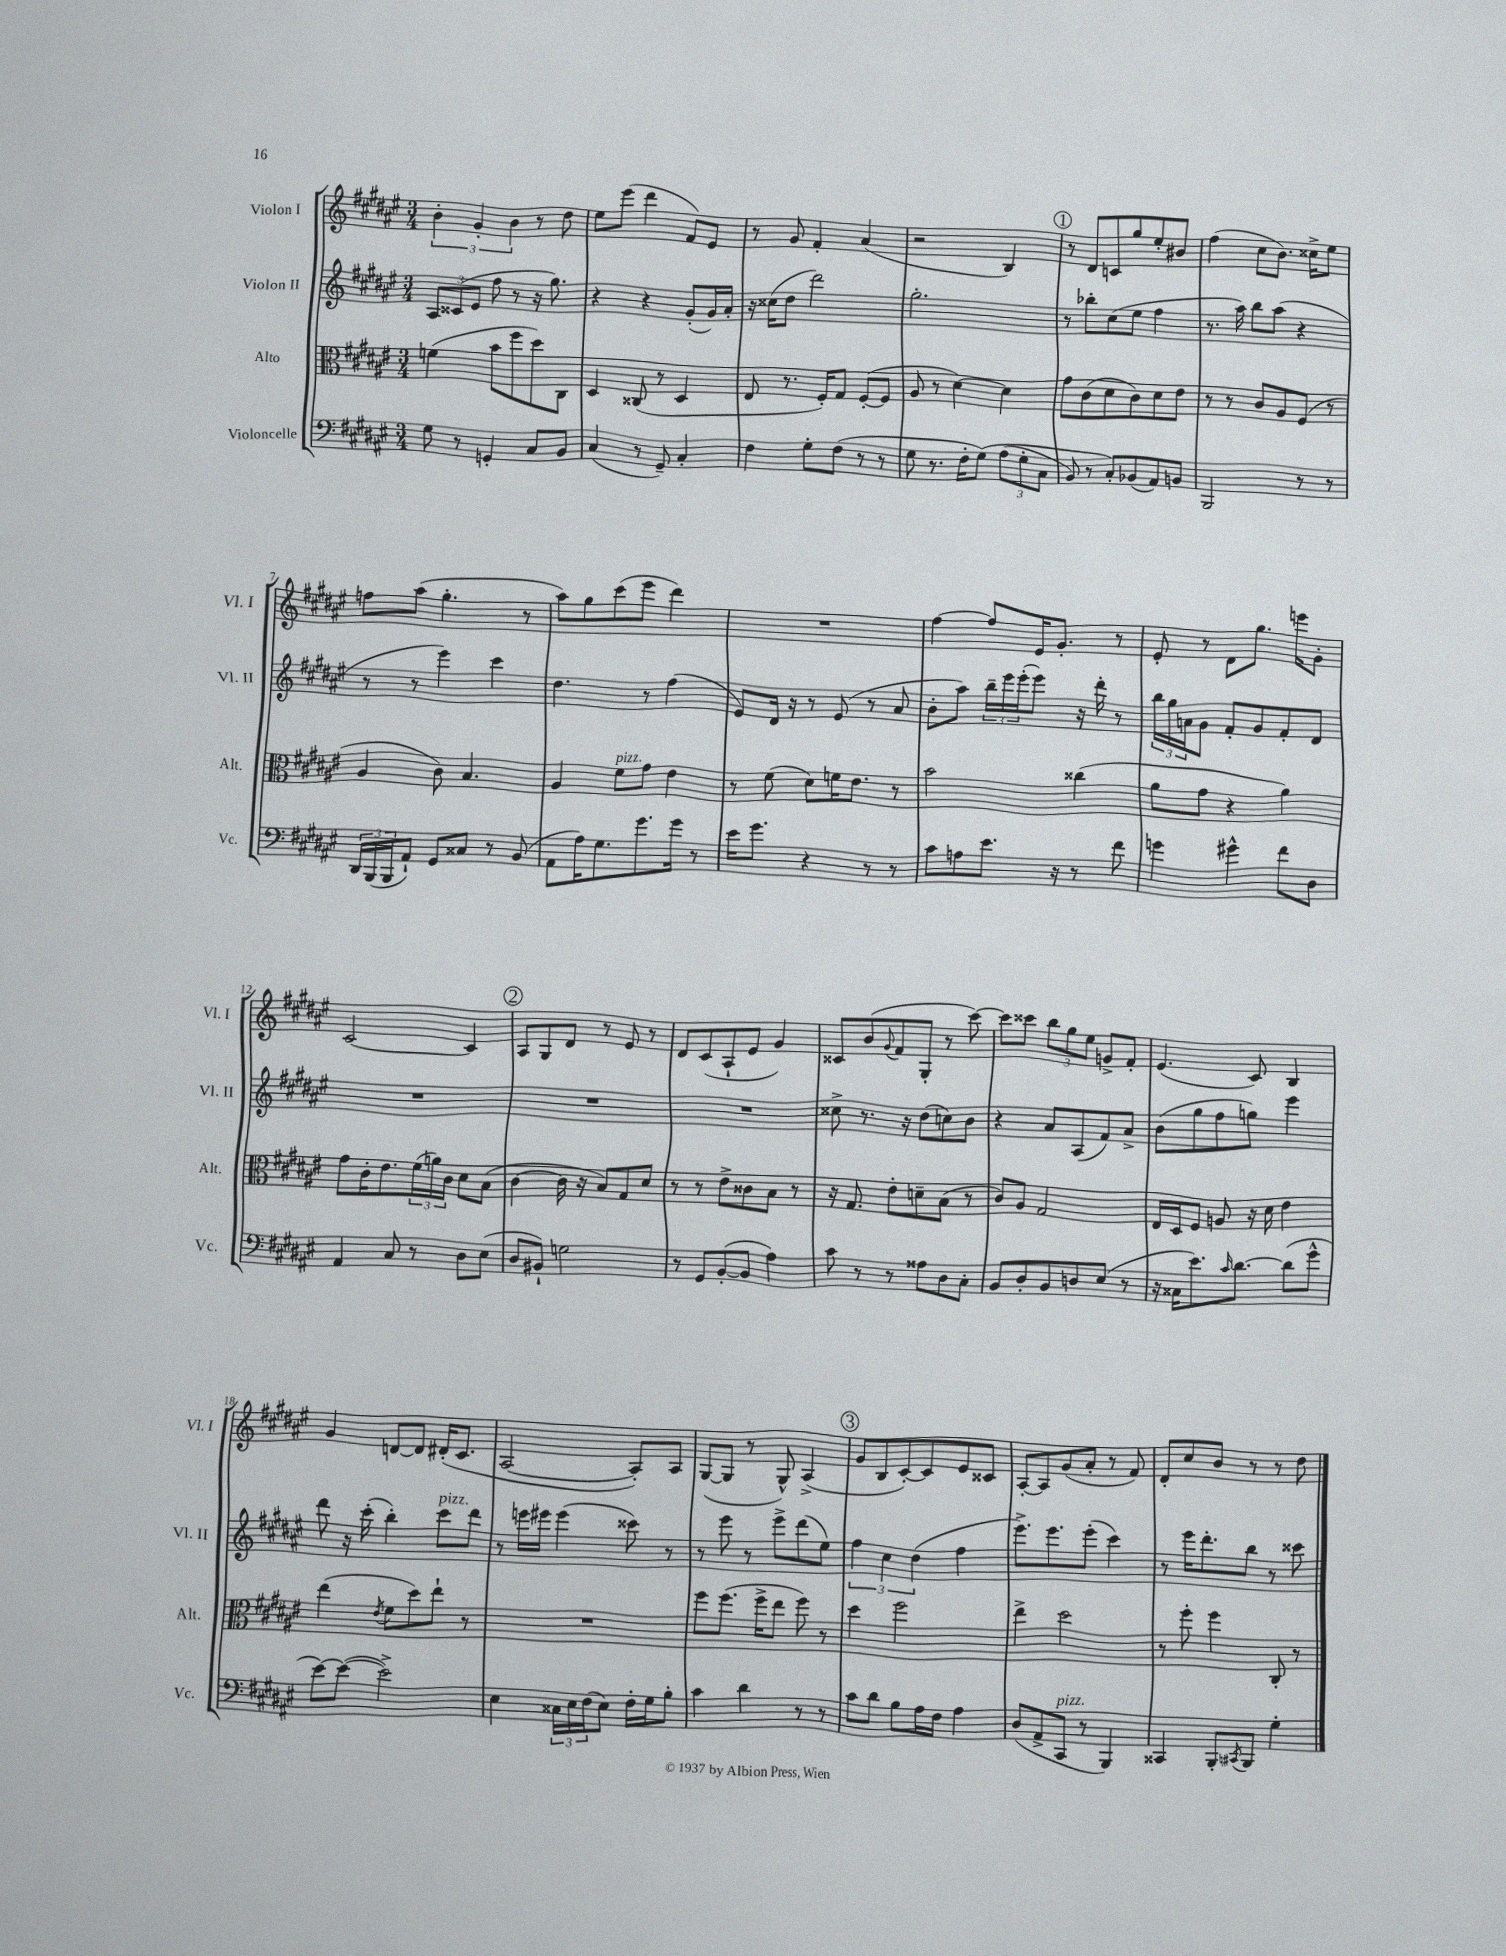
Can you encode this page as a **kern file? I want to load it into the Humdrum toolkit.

**kern	**kern	**kern	**kern
*part4	*part3	*part2	*part1
*staff4	*staff3	*staff2	*staff1
*I"Violoncelle	*I"Alto	*I"Violon II	*I"Violon I
*I'Vc.	*I'Alt.	*I'Vl. II	*I'Vl. I
*clefF4	*clefC3	*clefG2	*clefG2
*k[f#c#g#d#a#e#]	*k[f#c#g#d#a#e#]	*k[f#c#g#d#a#e#]	*k[f#c#g#d#a#e#]
*M3/4	*M3/4	*M3/4	*M3/4
=1	=1	=1	=1
8G#\	(4fn\	12A#/L	6b'\
.	.	(12c##X/	.
8r	.	.	.
.	.	12e#/J	6g#'/
4GGn'/	8b\L	8ff#\	.
.	.	.	6b\
.	8ff#\	8r	.
8C#/L	8dd#\)	16r	8r
.	.	8.gg#\)	.
8BB/J	8C#\J	.	8dd#\
=2	=2	=2	=2
(4C#/	4D#/	4r	8ee#\L
.	.	.	(8eee#\J
8r	(8C##X/	4r	4ddd#\
8GG#~/)	8r	.	.
4C#'/	4D#/	(8g#'/L	8f#/L)
.	.	16g#/L)	8e#/J
.	.	16a#'/JJ	.
=3	=3	=3	=3
4F#\	8E#/	16r	8r
.	.	(16cc##X\KL	.
.	8.r	8dd#\J	8g#/
8G#'\L	.	2ddd#\)	4f#'/
.	16F#'/KL)	.	.
(8F#\J	8G#/J	.	.
8r	([8F#'/L	.	(4a#/
8r	8F#/J]	.	.
=4	=4	=4	=4
8G#\	8A#/	2.gg#'\	2r
8.r	8r	.	.
.	[4d#\)	.	.
16F#'\KL	.	.	.
(8G#\J)	.	.	.
(12A#\L	4d#\]	.	4B/)
12G#'\	.	.	.
12C#\J	.	.	.
!!LO:REH:place=s1:t=1
=5	=5	=5	=5
8BB/)	8g#\L	8r	8r
8r	(8c#\	8bb-X'\L	8d#/L
8C#'/L)	8d#\	(8cc#\	8cn/
(8BB-X/	8c#\)	8ee#\J	8gg#/
8AA#/)	8d#\	4ff#\	8ee#'/
8BBn/J	8e#\J	.	8b#X/J
=6	=6	=6	=6
2BBB/	8r	8.r	(4ff#\
.	8r	.	.
.	.	16aa#\)	.
.	8c#/L	8bb\L	8cc#\L
.	8A#/	(8aa#\J	8.b\J)
8r	(8F#/J	4r	.
.	.	.	16cc##X^\KL
8r	8r	.	8ee#\J
!!LO:LB:g=z
=7	=7	=7	=7
24DD#/LL	4A#/	8r	8ffn\L
(24BBB/	.	.	.
24BBB/J	.	.	.
8AA#`/J)	.	8r	(8aa#\J
8GG#/L	8c#\)	4eee#\)	4.gg#'\
8C##X/J	4.B/	.	.
8r	.	4ccc#\	.
(8BB/	.	.	8r
=8	=8	=8	=8
8AA#\L	4A#/	4.dd#\	8aa#\L)
16A#\K)	.	.	8gg#\
8.G#\	.	.	.
!	!LO:TX:a:i:t=pizz.	!	!
.	8f#\L	.	(8ccc#\
8.g#\	8g#\J	8r	8eee#\J
.	4e#\	(4ff#\	4ddd#\)
16g#\Jk	.	.	.
8r	.	.	.
=9	=9	=9	=9
16e#\KL	8r	8e#/L)	2.r
8.g#\J	.	.	.
.	(8f#\	16d#/Jk	.
.	.	16r	.
4r	8d#\L)	8r	.
.	16fn\K	(8e#/	.
.	8.e#\J	.	.
8r	.	8r	.
8r	8r	8a#/	.
=10	=10	=10	=10
8c#\L	2b\	8b'\L	[4ff#\
8An\	.	8aa#\J)	.
8.e#\J	.	24bb~\LL	8ff#/L]
.	.	24eee#\	.
.	.	(24eee#'\J	.
.	.	8eee#\J)	16e#/K
16r	.	.	8.g#'/J
8r	(4cc##X\	16r	.
.	.	16ddd#'\	.
8f#\	.	8r	8r
=11	=11	=11	=11
4gn\	8a#\L	24bb\LL	8e#'/
.	.	24gg#\	.
.	.	24an\J	.
.	8g#\J	8g#\J	8r
4g#X^^\	4r	8f#'/L	8d#\L
.	.	8g#/	8.gg#\J
8f#\L	4a#\)	8f#'/	.
.	.	.	16eeen\KL
8D#\J	.	8d#/J	8g#'\J
!!LO:LB:g=z
=12	=12	=12	=12
4AA#/	8g#\L	2.r	[2c#/
.	16c#'\K	.	.
.	8.e#\	.	.
8C#/	.	.	.
8r	(24f#\L	.	.
.	24an\)	.	.
.	24c#\JJ	.	.
8D#\L	8d#\L	.	4c#/]
(8E#\J	(8B\J	.	.
!!LO:REH:place=s1:t=2
=13	=13	=13	=13
8D#/L	[4c#\	2.r	8A#/L
8BB#X`/J)	.	.	8G#/
2Gn\	16c#\]	.	8d#/J
.	16r	.	.
.	8B/L)	.	8r
.	8G#/	.	8e#/
.	8d#/J	.	8r
=14	=14	=14	=14
8r	8r	2.r	8d#/L
8GG#/L	8r	.	(8c#/
([8BB'/	8e#^\L	.	8A#`/
8BB/J]	8c##X\	.	8e#/J
4A#\)	8B\J	.	4g#/)
.	8r	.	.
=15	=15	=15	=15
8c#\	16r	8cc##X^\	8c##X/L
.	8.G#/	.	.
8r	.	8.r	(8b/
.	.	.	8qqg#/
8r	8e#'\L	.	8f#/
.	.	16r	.
8A##X\L	8dn~\	(8dd#\L	8G#'/J
8D#\	(8B\J	8ccn\)	8r
8C#'\J	8r	8b\J	[8ccc#\)
=16	=16	=16	=16
8BB/L	8c#/L)	4r	8ccc#\L]
8D#'/	8A#/J	.	8ccc##X\J
8BB/	2G#/	8a#/L	12bb\L
.	.	.	12gg#\
8Dn/	.	(8A#/	.
.	.	.	12ee#\J
(8E#/J	.	8f#/)	8gn^/L
8r	.	8a#^/J	8f#'/J
=17	=17	=17	=17
16r	16E#/LL	(8b\L	(4.e#/
16C##X\KL	16D#/J	.	.
8.e#\)	8F#/J	8gg#\	.
.	8An/	8ff#\	.
16qqc#/	.	.	.
[8.d#\J	.	.	.
.	16r	8ggn\J)	8c#/)
.	16d#\	.	.
(8d#\L]	4e#\	4eee#\	4B/
8g#^^\J	.	.	.
!!LO:LB:g=z
=18	=18	=18	=18
[8e#\L)	(4ee#\	8ddd#\	4g#/
(8e#\J_	.	16r	.
.	.	(16ccc#'\	.
.	8qe#/	.	.
2e#^\])	8f#\L	4bb'\)	[8dn/L
.	8dd#\)	.	8d/J]
!	!	!LO:TX:a:i:t=pizz.	!
.	8ee#`\J	8ccc#\L	(16d#X'/KL
.	.	.	8.c#/J
.	8r	8ddd#\J	.
=19	=19	=19	=19
4E#\	2.r	8r	[2A#/
.	.	16eeen\LL	.
.	.	16eee#X\JJ	.
24C##X\LL	.	(4eee#\	.
24E#\	.	.	.
(24F#\J	.	.	.
8E#\J)	.	.	.
16F#'\LL	.	8ccc##X\)	8A#'/L])
16G#\J	.	.	.
8B'\J	.	8r	8A#/J
=20	=20	=20	=20
4c#\	8ff#\L	8r	([8G#/L
.	(8.ff#\J	8eee#\	8G#/J]
4d#\	.	8r	8r
.	16ff#^\KL	.	.
.	8ee#\J	8eee#^\L	8G#^^/)
8r	8ff#\)	(8ddd#\	(4A#^/
8r	8r	8ee#\J)	.
!!LO:REH:place=s1:t=3
=21	=21	=21	=21
8c#\L	4dd#\	6ff#\	8g#/L
8d#\J	.	.	8B/
.	.	6cc#\	.
8B\L	2ff#\	.	[8c#'/)
.	.	(6dd#\	.
16A#\L	.	.	8c#/]
16F#\JJ	.	.	.
4A#\	.	4ff#\	8e#/
.	.	.	8c##X/J
=22	=22	=22	=22
(8D#/L	4ee#^\	8.eee#^\L)	[8A#'/L
8AA#^/	.	.	8A#/]
.	.	8.eee#\	.
!LO:TX:a:i:t=pizz.	!	!	!
8CC#/J	2dd#\	.	(8g#/
8r	.	(8eee#'\J	8a#'/J
4BBB/)	.	4ccc#\)	8r
.	.	.	8f#/)
=23	=23	=23	=23
4CC##X/	8r	8r	8d#'/L
.	8ff#'\	16eee#\KL	8cc#/
.	.	8.ddd#'\	.
8BBB'/L	4ff#\	.	8b/J
8qCC#X/	.	.	.
8BBB/J	.	8bb\J	8r
4G#'\	8C#'/	8r	8r
.	8r	8ccc##X\	8dd#\
==	==	==	==
*-	*-	*-	*-
